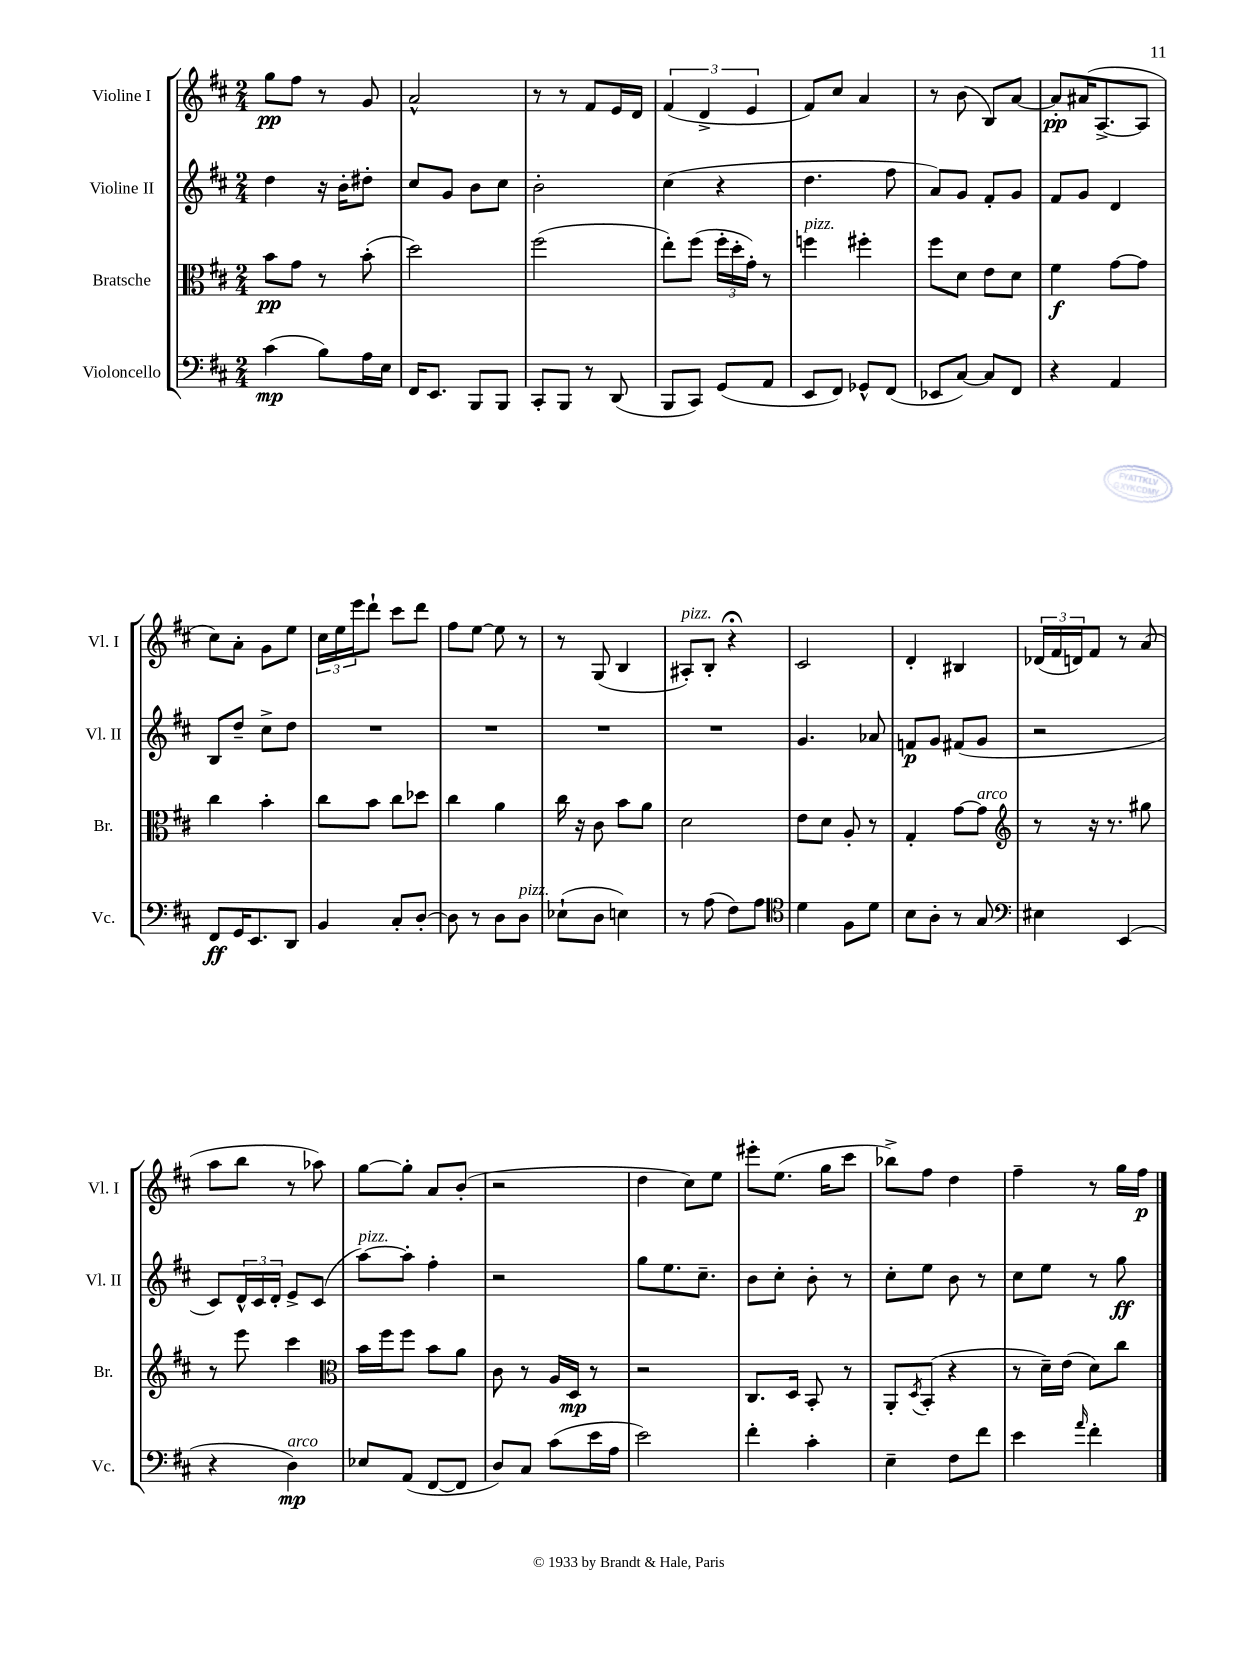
<<
\new StaffGroup <<
\new Staff = "s0" \with { instrumentName = "Violine I" shortInstrumentName = "Vl. I" } {
    \clef treble \key d \major \numericTimeSignature \time 2/4
    g''8\pp fis''8 r8 g'8 |
    a'2-^ |
    r8 r8 fis'8 e'16 d'16 |
    \tuplet 3/2 { fis'4( d'4-> e'4 } |
    fis'8) cis''8 a'4 |
    r8 b'8( b8) a'8~ |
    a'8-.\pp ais'16( a8.~-> a8 |
    cis''8) a'8-. g'8 e''8 |
    \tuplet 3/2 { cis''16 e''16 e'''16 } d'''8-! cis'''8 d'''8 |
    fis''8 e''8~ e''8 r8 |
    r8 g8( b4 |
    ais8-.^\markup { \italic "pizz." }) b8-. r4\fermata |
    cis'2 |
    d'4-. bis4 |
    \tuplet 3/2 { des'16( fis'16 d'16) } fis'8 r8 a'8( |
    a''8 b''8 r8 aes''8) |
    g''8~ g''8-. a'8 b'8-.( |
    r2 |
    d''4 cis''8) e''8 |
    eis'''8-. e''8.( g''16 cis'''8 |
    bes''8->) fis''8 d''4 |
    fis''4-- r8 g''16 fis''16\p \bar "|." |
}
\new Staff = "s1" \with { instrumentName = "Violine II" shortInstrumentName = "Vl. II" } {
    \clef treble \key d \major \numericTimeSignature \time 2/4
    d''4 r16 b'16-. dis''8-. |
    cis''8 g'8 b'8 cis''8 |
    b'2-. |
    cis''4( r4 |
    d''4. fis''8 |
    a'8) g'8 fis'8-. g'8 |
    fis'8 g'8 d'4 |
    b8 d''8-- cis''8-> d''8 |
    R2 |
    R2 |
    R2 |
    R2 |
    g'4. aes'8 |
    f'8\p g'8 fis'8( g'8 |
    r2 |
    cis'8) \tuplet 3/2 { d'16-^ cis'16 d'16-. } e'8-> cis'8( |
    a''8~^\markup { \italic "pizz." }) a''8-. fis''4-. |
    r2 |
    g''8 e''8. cis''8.-- |
    b'8 cis''8-. b'8-. r8 |
    cis''8-. e''8 b'8 r8 |
    cis''8 e''8 r8 g''8\ff \bar "|." |
}
\new Staff = "s2" \with { instrumentName = "Bratsche" shortInstrumentName = "Br." } {
    \clef alto \key d \major \numericTimeSignature \time 2/4
    b'8\pp g'8 r8 b'8-.( |
    d''2) |
    fis''2( |
    e''8-.) fis''8( \tuplet 3/2 { fis''16-. d''16-. g'16-.) } r8 |
    f''4^\markup { \italic "pizz." } fis''4-. |
    fis''8 d'8 e'8 d'8 |
    fis'4\f g'8~ g'8 |
    cis''4 b'4-. |
    cis''8 b'8 cis''8 des''8 |
    cis''4 a'4 |
    cis''16 r16 cis'8 b'8 a'8 |
    d'2 |
    e'8 d'8 a8-. r8 |
    g4-. g'8~ g'8^\markup { \italic "arco" } |
    \clef treble r8 r16 r8. gis''8 |
    r8 e'''8 cis'''4 |
    \clef alto b'16 fis''16 fis''8 b'8 a'8 |
    cis'8 r8 a16 d16\mp r8 |
    r2 |
    cis8. d16 b,8-. r8 |
    a,8-. \acciaccatura { d8 } b,8-.( r4 |
    r8 d'16--) e'16( d'8) cis''8 \bar "|." |
}
\new Staff = "s3" \with { instrumentName = "Violoncello" shortInstrumentName = "Vc." } {
    \clef bass \key d \major \numericTimeSignature \time 2/4
    cis'4\mp( b8) a16 e16 |
    fis,16 e,8. b,,8 b,,8 |
    cis,8-. b,,8 r8 d,8( |
    b,,8 cis,8) g,8( a,8 |
    e,8 fis,8) ges,8-^ fis,8( |
    ees,8 cis8~) cis8 fis,8 |
    r4 a,4 |
    fis,8\ff g,16 e,8. d,8 |
    b,4 cis8-. d8~-. |
    d8 r8 d8 d8^\markup { \italic "pizz." } |
    ees8-!( d8 e4) |
    r8 a8( fis8) a8 |
    \clef tenor d'4 fis8 d'8 |
    b8 a8-. r8 g8 |
    \clef bass eis4 e,4( |
    r4 d4\mp^\markup { \italic "arco" }) |
    ees8 a,8( fis,8~ fis,8 |
    d8) cis8 cis'8( e'16 a16 |
    e'2) |
    fis'4-. cis'4-. |
    e4-- fis8 fis'8 |
    e'4 \grace { a'16 } fis'4-. \bar "|." |
}
>>
>>
\layout { \context { \Score \remove "Bar_number_engraver" } }
